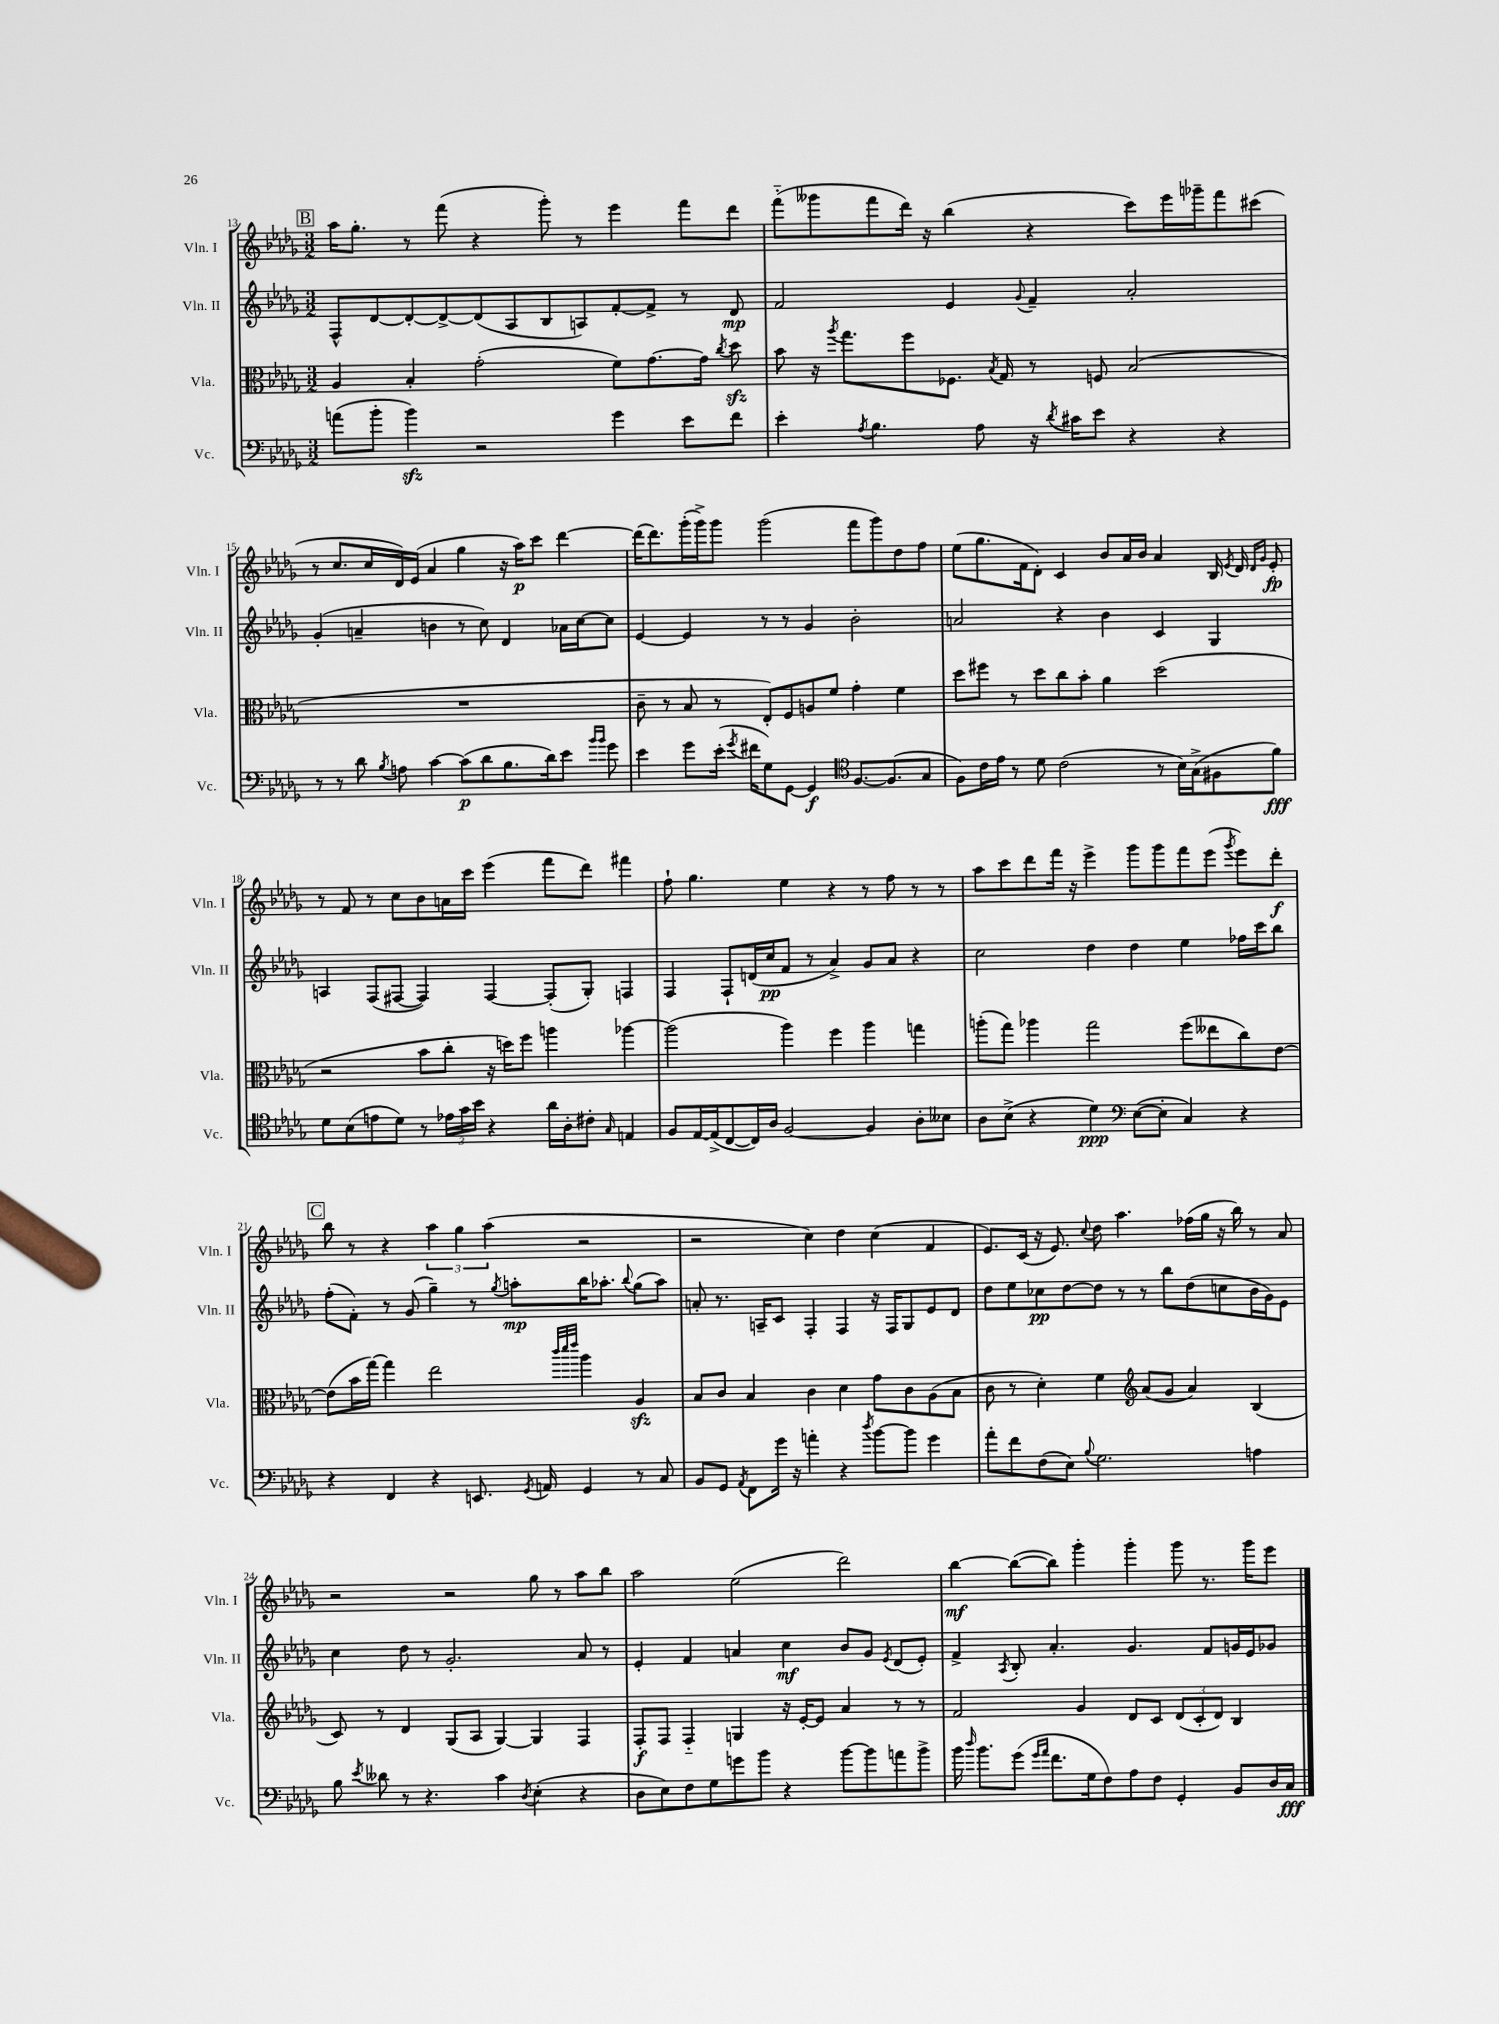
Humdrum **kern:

**kern	**dynam	**kern	**dynam	**kern	**dynam	**kern	**dynam
*part4	*part4	*part3	*part3	*part2	*part2	*part1	*part1
*staff4	*staff4	*staff3	*staff3	*staff2	*staff2	*staff1	*staff1
*I"Vc.	*	*I"Vla.	*	*I"Vln. II	*	*I"Vln. I	*
*I'Vc.	*	*I'Vla.	*	*I'Vln. II	*	*I'Vln. I	*
*clefF4	*	*clefC3	*	*clefG2	*	*clefG2	*
*k[b-e-a-d-g-]	*	*k[b-e-a-d-g-]	*	*k[b-e-a-d-g-]	*	*k[b-e-a-d-g-]	*
*M3/2	*	*M3/2	*	*M3/2	*	*M3/2	*
!!LO:REH:place=s1:t=B
=13	=13	=13	=13	=13	=13	=13	=13
(8an\L	.	4A-/	.	8F^^/L	.	16aa-\KL	.
.	.	.	.	.	.	8.gg-'\J	.
8b-'\J	.	.	.	[8d-/	.	.	.
4b-zz\)	.	4B-'/	.	8d-'/_	.	8r	.
.	.	.	.	8d-^/_	.	(8fff\	.
2r	.	(2g-'\	.	(8d-/]	.	4r	.
.	.	.	.	8A-/	.	.	.
.	.	.	.	8B-/	.	8ggg-'\)	.
.	.	.	.	8An/)	.	8r	.
4g-\	.	8f\L)	.	[8f'/	.	4eee-\	.
.	.	[8.g-\	.	8f^/J]	.	.	.
8e-\L	.	.	.	8r	.	8fff\L	.
.	.	16g-\Jk]	.	.	.	.	.
.	.	8qcc/	.	.	.	.	.
8f\J	.	8dd-zz\	.	8d-/	mp	8ddd-\J	.
=14	=14	=14	=14	=14	=14	=14	=14
4e-'\	.	8b-\	.	2f/	.	(8fff\L	.
.	.	16r	.	.	.	8ggg--X\	.
.	.	8qaa-/	.	.	.	.	.
.	.	8.gg-\L	.	.	.	.	.
8qA-/	.	.	.	.	.	.	.
4.B-\	.	.	.	.	.	8fff\	.
.	.	8ff\	.	.	.	16ddd-\Jk)	.
.	.	.	.	.	.	16r	.
.	.	8.F-X\J	.	4e-/	.	(4bb-\	.
8A-\	.	.	.	.	.	.	.
.	.	8qB-/	.	.	.	.	.
.	.	16G-/	.	.	.	.	.
.	.	.	.	8qqg-/	.	.	.
16r	.	8r	.	4f~/	.	4r	.
8qd-/	.	.	.	.	.	.	.
16c#X\KL	.	.	.	.	.	.	.
8e-\J	.	8Fn/	.	.	.	.	.
4r	.	(2B-/	.	2a-'/	.	8ccc\L)	.
.	.	.	.	.	.	16eee-\L	.
.	.	.	.	.	.	16ggg-X~\J	.
4r	.	.	.	.	.	8fff\	.
.	.	.	.	.	.	(8ccc#X\J	.
!!LO:LB:g=z
=15	=15	=15	=15	=15	=15	=15	=15
8r	.	1.r	.	(4g-'/	.	8r	.
8r	.	.	.	.	.	8.cc/L	.
8d-\	.	.	.	4an~/	.	.	.
.	.	.	.	.	.	16cc/L	.
8qB-/	.	.	.	.	.	.	.
8An\	.	.	.	.	.	16d-/)	.
.	.	.	.	.	.	(16e-/JJ	.
[4c\	.	.	.	4bn\	.	4a-/	.
(8c\L]	p	.	.	8r	.	4gg-\	.
8d-\	.	.	.	8cc\)	.	.	.
8.B-\	.	.	.	4d-/	.	16r	.
.	.	.	.	.	.	16aa-\KL)	p
.	.	.	.	.	.	8ccc\J	.
16d-\k)	.	.	.	.	.	.	.
8e-\J	.	.	.	16a-X\LL	.	[4ddd-\	.
.	.	.	.	[16cc\J	.	.	.
16qqb-/LL	.	.	.	.	.	.	.
16qqb-/JJ	.	.	.	.	.	.	.
8g-\	.	.	.	8cc\J]	.	.	.
=16	=16	=16	=16	=16	=16	=16	=16
4e-\	.	8c~\	.	[4e-/	.	(16ddd-\KL]	.
.	.	.	.	.	.	8.ddd-\)	.
.	.	8r	.	.	.	.	.
8g-\L	.	8B-/	.	4e-/]	.	(16ggg-'\L	.
.	.	.	.	.	.	16ggg-^\J)	.
(16e-'\Jk	.	8r	.	.	.	8ggg-\J	.
8qg-/	.	.	.	.	.	.	.
16f#X\KL	.	.	.	.	.	.	.
8G-\)	.	8E-'/L)	.	8r	.	(2ggg-\	.
[8GG-\J	.	8F/	.	8r	.	.	.
4GG-/]	f	8An/	.	4g-/	.	.	.
.	.	8f/J	.	.	.	.	.
*clefC4	*	*	*	*	*	*	*
[8.F/L	.	4g-'\	.	2b-'\	.	8fff\L	.
.	.	.	.	.	.	8ggg-\)	.
(8.F/]	.	.	.	.	.	.	.
.	.	4f\	.	.	.	8dd-\	.
8G-/J	.	.	.	.	.	8ff\J	.
=17	=17	=17	=17	=17	=17	=17	=17
8F\L)	.	8dd-\L	.	2an/	.	(8ee-\L	.
16c\L	.	8ff#X\J	.	.	.	8.gg-\	.
16e-\JJ	.	.	.	.	.	.	.
8r	.	8r	.	.	.	.	.
.	.	.	.	.	.	16f\k	.
8d-\	.	8dd-\L	.	.	.	8d-'\J)	.
(2c\	.	8cc\	.	4r	.	4c/	.
.	.	8b-'\J	.	.	.	.	.
.	.	4a-\	.	4b-\	.	8b-/L	.
.	.	.	.	.	.	16a-/L	.
.	.	.	.	.	.	16b-/JJ	.
8r	.	(2dd-\	.	4c/	.	4a-/	.
16B-\LL)	.	.	.	.	.	.	.
(16G-^\J	.	.	.	.	.	.	.
8F#X\	.	.	.	4G-/	.	16B-/	.
.	.	.	.	.	.	8qe-/	.
.	.	.	.	.	.	16d-/	.
.	.	.	.	.	.	16qqd-/LL	.
.	.	.	.	.	.	16qqg-/JJ	.
8f\J)	fff	.	.	.	.	8e-'/	fp
!!LO:LB:g=z
=18	=18	=18	=18	=18	=18	=18	=18
8d-\L	.	2r	.	4An/	.	8r	.
(8B-\	.	.	.	.	.	8f/	.
8en\	.	.	.	(8F/L	.	8r	.
8d-\J)	.	.	.	[8F#X/J	.	8cc\L	.
8r	.	8b-\L	.	4F#/])	.	8b-\	.
24e-X\LL	.	8cc'\J	.	.	.	16an\L	.
24g-\	.	.	.	.	.	.	.
.	.	.	.	.	.	16ccc\JJ	.
24b-\JJ	.	.	.	.	.	.	.
4r	.	16r	.	[4F#/	.	(4eee-\	.
.	.	16ddn\KL)	.	.	.	.	.
.	.	8ff\J	.	.	.	.	.
16a-\LL	.	4aan\	.	(8F#'/L]	.	8fff\L	.
16A-'\J	.	.	.	.	.	.	.
8c#X'\J	.	.	.	8G-'/J)	.	8ddd-\J)	.
16qqG-/	.	.	.	.	.	.	.
4En/	.	[4aa-X\	.	4Fn/	.	4fff#X\	.
=19	=19	=19	=19	=19	=19	=19	=19
8F/L	.	(2aa-\]	.	4F/	.	8ff`\	.
[16E-/L	.	.	.	.	.	4.gg-\	.
(16E-^/J]	.	.	.	.	.	.	.
[8C/	.	.	.	8F`/L	.	.	.
16C/L])	.	.	.	(16dn/L	.	.	.
16A-/JJ	.	.	.	16cc/J	pp	.	.
[2F/	.	4aa-\)	.	8f/J	.	4ee-\	.
.	.	.	.	8r	.	.	.
.	.	4ff\	.	4a-^/)	.	4r	.
4F/]	.	4aa-\	.	8g-/L	.	8r	.
.	.	.	.	8a-/J	.	8ff\	.
8A-'\L	.	4ggn\	.	4r	.	8r	.
8B--X\J	.	.	.	.	.	8r	.
=20	=20	=20	=20	=20	=20	=20	=20
8A-\L	.	(8aan'\L	.	2cc\	.	8aa-\L	.
(8B-^\J	.	8gg-\J)	.	.	.	8ccc\	.
4r	.	4aa-X\	.	.	.	8ddd-\	.
.	.	.	.	.	.	16fff\Jk	.
.	.	.	.	.	.	16r	.
4d-\)	ppp	2gg-\	.	4dd-\	.	4eee-^\	.
*clefF4	*	*	*	*	*	*	*
([8E-\L	.	.	.	4dd-\	.	8ggg-\L	.
8E-'\J]	.	.	.	.	.	8ggg-\	.
4C/)	.	(8ff\L	.	4ee-\	.	8fff\	.
.	.	8ee--X\	.	.	.	(8eee-\J	.
.	.	.	.	.	.	8qggg-/	.
4r	.	8cc\)	.	16ff-X\LL	.	8eee-\L)	.
.	.	.	.	16ccc\J	.	.	.
.	.	[8e-\J	.	8bb-\J	.	8ddd-'\J	f
!!LO:LB:g=z
!!LO:REH:place=s1:t=C
=21	=21	=21	=21	=21	=21	=21	=21
4r	.	(8e-\L]	.	(8ff'\L	.	8bb-\	.
.	.	16b-\L	.	8f'\J)	.	8r	.
.	.	[16gg-\JJ)	.	.	.	.	.
4FF/	.	4gg-\]	.	8r	.	4r	.
.	.	.	.	(8g-/	.	.	.
4r	.	2ee-\	.	4gg-~\)	.	6aa-\	.
.	.	.	.	.	.	6gg-\	.
8.EEn/	.	.	.	8r	.	.	.
.	.	.	.	.	.	(6aa-\	.
.	.	.	.	8qgg-/	.	.	.
.	.	.	.	8aan'\L	mp	.	.
8qGG-/	.	.	.	.	.	.	.
16AAn/	.	.	.	.	.	.	.
.	.	32qqccc/LLL	.	.	.	.	.
.	.	32qqddd-/	.	.	.	.	.
.	.	32qqeee-/JJJ	.	.	.	.	.
4GG-/	.	4aa-\	.	16bb-\K	.	2r	.
.	.	.	.	8.aa-X'\J	.	.	.
.	.	.	.	8qqbb-/	.	.	.
8r	.	4A-zz/	.	(8gg-\L	.	.	.
8C/	.	.	.	8aa-\J)	.	.	.
=22	=22	=22	=22	=22	=22	=22	=22
8BB-/L	.	8B-/L	.	8an'/	.	2r	.
8GG-/J	.	8c/J	.	8.r	.	.	.
8qAA-/	.	.	.	.	.	.	.
8FF\L	.	4B-/	.	.	.	.	.
.	.	.	.	16An~/KL	.	.	.
16g-\Jk	.	.	.	8c/J	.	.	.
16r	.	.	.	.	.	.	.
4an'\	.	4c\	.	4F'/	.	4cc\)	.
4r	.	4d-\	.	4F/	.	4dd-\	.
8qdd-/	.	.	.	.	.	.	.
[8b-\L	.	8g-\L	.	16r	.	(4cc\	.
.	.	.	.	16F/KL	.	.	.
8b-\J]	.	8c\	.	8G-/	.	.	.
4g-\	.	(8A-\	.	8e-/	.	4f/	.
.	.	8B-\J	.	8d-/J	.	.	.
=23	=23	=23	=23	=23	=23	=23	=23
8a-'\L	.	8c\	.	8dd-\L	.	8.e-/L)	.
8f\	.	8r	.	8ee-\	.	.	.
.	.	.	.	.	.	(16c/Jk	.
(8F\	.	4d-'\)	.	8cc-X\	pp	16r	.
.	.	.	.	.	.	8.e-/)	.
8E-\J)	.	.	.	[8dd-\	.	.	.
8qqB-/	.	.	.	.	.	8qqcc/	.
2.G-\	.	4f\	.	8dd-\J]	.	8dd-\	.
.	.	.	.	8r	.	4.aa-\	.
*	*	*clefG2	*	*	*	*	*
.	.	(8a-/L	.	8r	.	.	.
.	.	8g-/J	.	8bb-\L	.	.	.
.	.	4a-/)	.	(8dd-\	.	(16ff-X\LL	.
.	.	.	.	.	.	16gg-\JJ	.
.	.	.	.	8ccn\	.	16r	.
.	.	.	.	.	.	16bb-\)	.
4An\	.	(4B-/	.	16b-\L	.	8r	.
.	.	.	.	16g-\J)	.	.	.
.	.	.	.	8e-\J	.	8a-/	.
!!LO:LB:g=z
=24	=24	=24	=24	=24	=24	=24	=24
8B-\	.	8c/)	.	4cc\	.	2r	.
8qe-/	.	.	.	.	.	.	.
8d--X\	.	8r	.	.	.	.	.
8r	.	4d-/	.	8dd-\	.	.	.
4.r	.	.	.	8r	.	.	.
.	.	(8G-/L	.	2.g-'/	.	2r	.
.	.	8A-/J	.	.	.	.	.
4c\	.	[4G-/)	.	.	.	.	.
8qD-/	.	.	.	.	.	.	.
(4E-'\	.	4G-/]	.	.	.	8gg-\	.
.	.	.	.	.	.	8r	.
4r	.	4F/	.	8a-/	.	8aa-\L	.
.	.	.	.	8r	.	8bb-\J	.
=25	=25	=25	=25	=25	=25	=25	=25
8D-\L	.	8F'/L	f	4e-'/	.	2aa-\	.
8E-\)	.	8F/J	.	.	.	.	.
8F\	.	4F/	.	4f/	.	.	.
8G-\	.	.	.	.	.	.	.
8gn\	.	4Gn/	.	4an/	.	(2ee-\	.
8b-\J	.	.	.	.	.	.	.
4r	.	16r	.	4cc\	mf	.	.
.	.	[16e-'/KL	.	.	.	.	.
.	.	8e-/J]	.	.	.	.	.
[8b-\L	.	4a-/	.	8b-/L	.	2ddd-\)	.
8b-\]	.	.	.	8g-/J	.	.	.
.	.	.	.	8qe-/	.	.	.
8an\	.	8r	.	(8d-/L	.	.	.
8b-^\J	.	8r	.	8e-'/J)	.	.	.
=26	=26	=26	=26	=26	=26	=26	=26
16b-\	.	2f/	.	4f^/	.	[4bb-\	mf
16qqdd-/	.	.	.	.	.	.	.
8.b-\L	.	.	.	.	.	.	.
.	.	.	.	8qA-/	.	.	.
(8g-\J	.	.	.	8B-'/	.	(8bb-\L_	.
16qqg-/LL	.	.	.	.	.	.	.
16qqa-/JJ	.	.	.	.	.	.	.
8.f\L	.	.	.	4.a-'/	.	8bb-\J])	.
.	.	4g-/	.	.	.	4ggg-'\	.
16G-\k	.	.	.	.	.	.	.
8F\)	.	.	.	.	.	.	.
8A-\	.	8d-/L	.	4.g-/	.	4ggg-'\	.
8F\J	.	8c/J	.	.	.	.	.
4GG-'/	.	(12d-/L	.	.	.	8ggg-\	.
.	.	12c'/	.	.	.	.	.
.	.	.	.	8f/L	.	8.r	.
.	.	12d-/J)	.	.	.	.	.
8BB-/L	.	4B-/	.	16gn/L	.	.	.
.	.	.	.	16e-/J	.	16ggg-\KL	.
16D-/L	.	.	.	8g-X/J	.	8eee-\J	.
16C/JJ	fff	.	.	.	.	.	.
==	==	==	==	==	==	==	==
*-	*-	*-	*-	*-	*-	*-	*-
